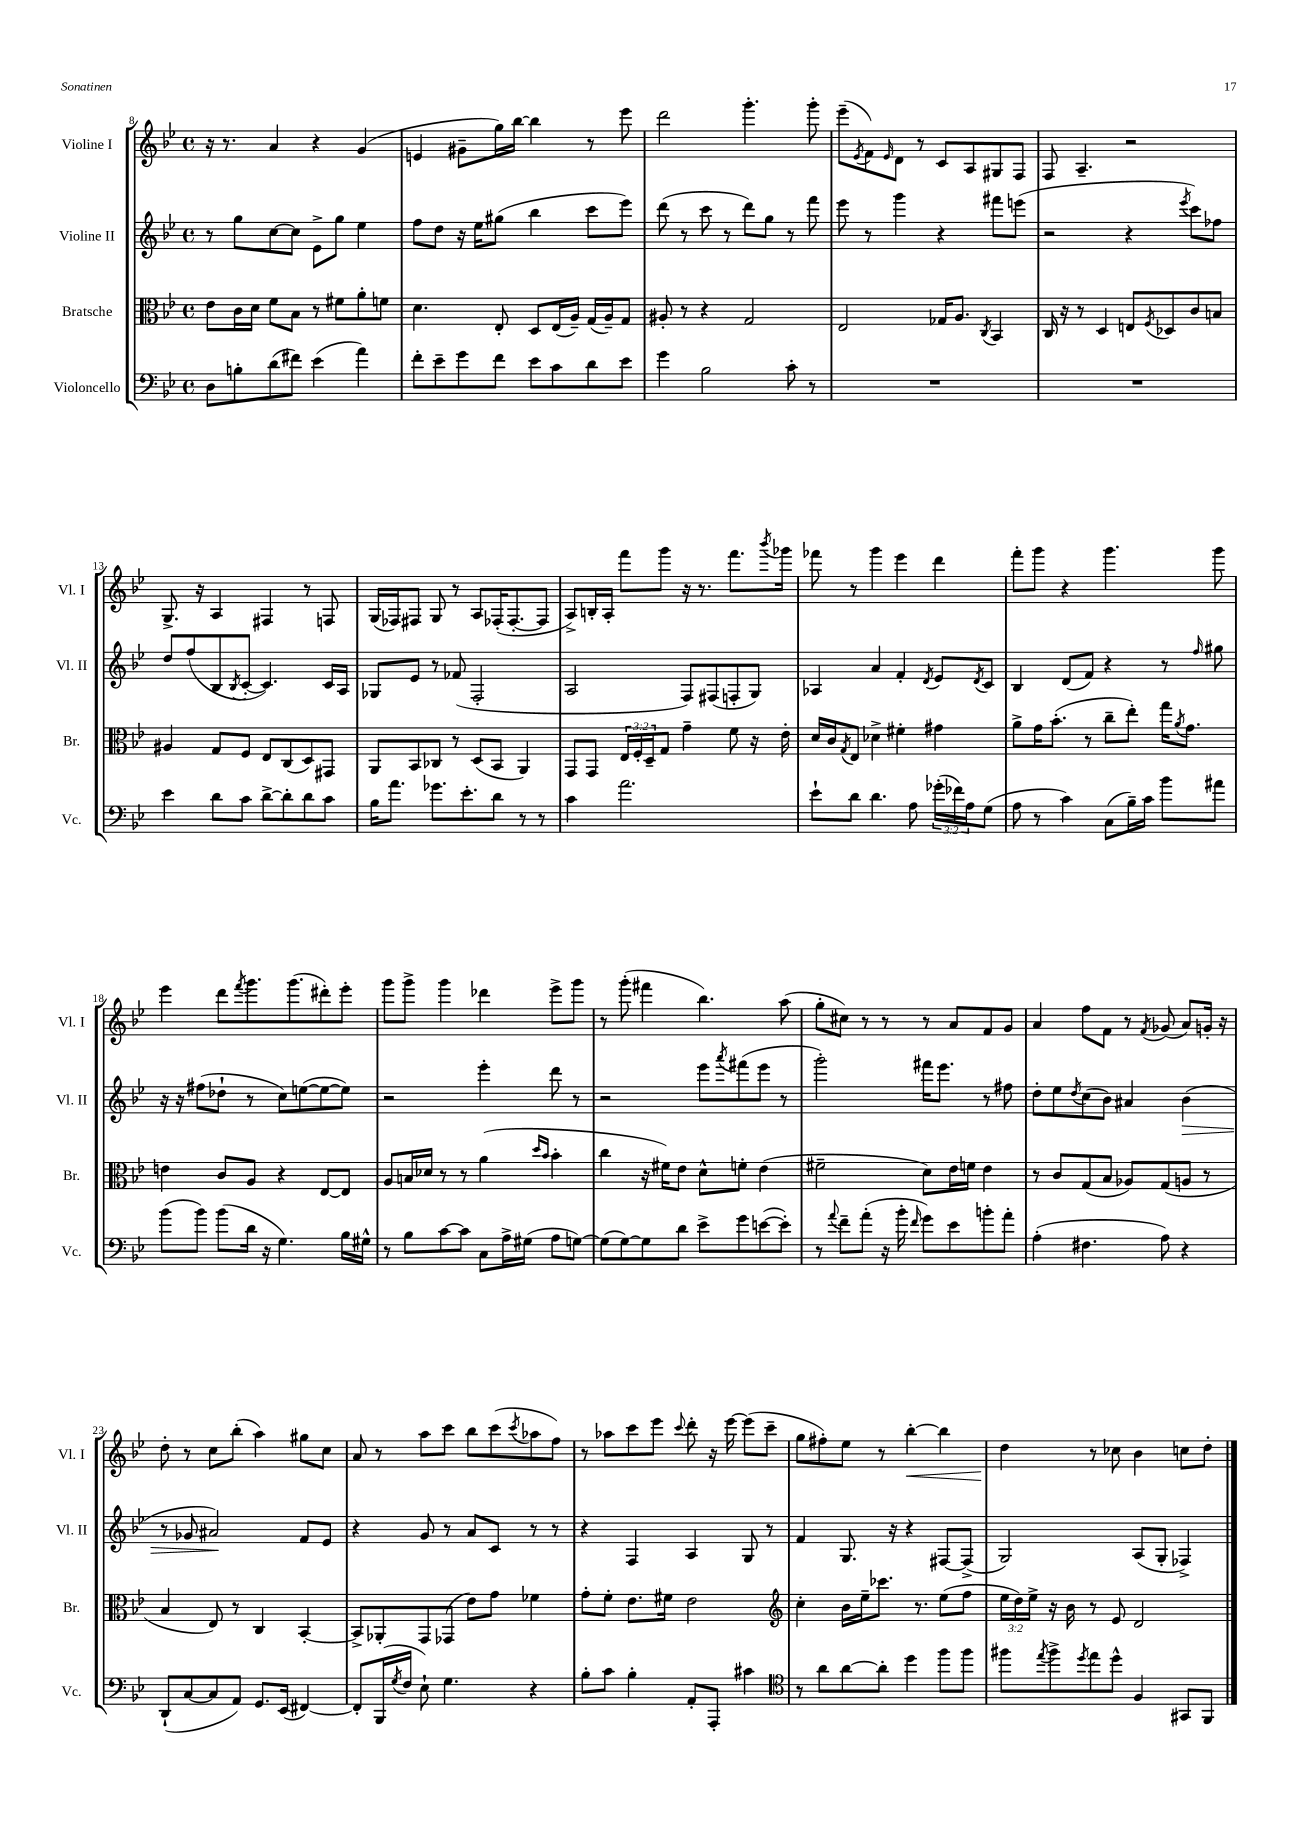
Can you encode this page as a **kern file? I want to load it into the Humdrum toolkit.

**kern	**kern	**kern	**kern
*staff4	*staff3	*staff2	*staff1
*clefF4	*clefC3	*clefG2	*clefG2
*k[b-e-]	*k[b-e-]	*k[b-e-]	*k[b-e-]
*M4/4	*M4/4	*M4/4	*M4/4
*met(c)	*met(c)	*met(c)	*met(c)
8D\L	8e-\L	8r	16r
.	.	.	8.r
8B'\	16c\L	8gg\L	.
.	16d\JJ	.	.
(8d\	8f\L	[8cc\	4a/
8f#\J)	8B-\J	8cc\]J	.
(4e-\	8r	8e-^\L	4r
.	8f#\L	8gg\J	.
4a\)	8a'\	4ee-\	(4g/
.	8f\J	.	.
=	=	=	=
8f'\L	4.d\	8ff\L	4e/
8e-~\	.	8dd\J	.
8g\	.	16r	8g#~\L
.	.	16ee-\LK	.
8f\J	8E-'/	(8gg#\J	16gg\L)
.	.	.	[16bb-\JJ
8e-\L	8D/L	4bb-\	4bb-\]
8c\	(16E-/L	.	.
.	16A~/JJ)	.	.
8d\	(16G/LL	8ccc\L	8r
.	16A~/J)	.	.
8e-\J	8G/J	8eee-\J)	8eee-\
=	=	=	=
4g\	8A#'/	(8ddd\	2ddd\
.	8r	8r	.
2B-\	4r	8ccc\	.
.	.	8r	.
.	2G/	8ddd\L)	4.ggg'\
.	.	8gg\J	.
8c'\	.	8r	.
8r	.	8fff\	8ggg'\
=	=	=	=
1r	2E-/	8eee-\	(8eee-~\L
.	.	.	8qe-/
.	.	8r	8f\)
.	.	.	16qqe-/
.	.	4ggg\	8d\J
.	.	.	8r
.	16G-/LK	4r	8c/L
.	8.A/J	.	.
.	.	.	8A/
.	8qC/	.	.
.	4BB-/	8fff#\L	8G#/
.	.	(8eee\J	8F/J
=	=	=	=
1r	16C/	2r	8F/
.	16r	.	.
.	8r	.	4.A~/
.	4D/	.	.
.	8E/L	4r	2r
.	8qF/	.	.
.	8D-/	.	.
.	.	8qeee-/	.
.	8c/	8ccc\L)	.
.	8B/J	8ff-\J	.
=	=	=	=
4e-\	4A#/	8dd/L	8.G^/
.	.	(8ff/	.
.	.	.	16r
8d\L	8G/L	8B-/	4A/
.	.	8qB-/	.
8c\J	8F/J	[8c'/J	.
[8d^\L	8E-/L	4.c/])	4F#/
8d'\]	(8C/	.	.
8d\	8D/)	.	8r
8c\J	8GG#/J	16c/LL	8F/
.	.	16A/JJ	.
=	=	=	=
16B-\LK	8AA/L	8G-/L	(16G/LL
8.a\J	.	.	16F-/J)
.	8BB-/	8e-/J	8F#/J
8.g-\L	8C-/J	8r	8G/
.	8r	(8f-/	8r
8.e-'\	.	.	.
.	(8D/L	2F'/	8A/L
8d\J	8BB-/J	.	(16F-'/K
.	.	.	[8.F-'/
8r	4AA/)	.	.
8r	.	.	8F-/]J
=	=	=	=
4c\	8GG/L	2A/	8A^/L)
.	8GG/J	.	16B'/L
.	.	.	16A'/JJ
2.a\	24E-/LL	.	8fff\L
.	24F'/	.	.
.	24D~/J	.	.
.	8G/J	.	8ggg\J
.	4g~\	8F/L)	16r
.	.	.	8.r
.	.	(8F#/	.
.	8f\	8F'/	8.fff\L
.	16r	8G/J)	.
.	.	.	8qbbb-/
.	16e-'\	.	16ggg-\Jk
=	=	=	=
8e-`\L	16d/LL	4A-/	8fff-\
.	16c/J	.	.
.	8qG/	.	.
8d\J	8E-/J	.	8r
4.d\	4d-^\	4a/	4ggg\
.	4f#'\	4f'/	4eee-\
8A\	.	.	.
.	.	8qd/	.
(24g-'\LL	4g#\	8e-/L	4ddd\
24f-\)	.	.	.
24A\J	.	.	.
.	.	8qd/	.
(8G\J	.	8c/J	.
=	=	=	=
8A\	8a^\L	4B-/	8fff'\L
8r	16g\K	.	8ggg\J
.	(8.b-'\J	.	.
4c\)	.	(8d/L	4r
.	8r	8f/J)	.
(8C\L	8cc~\L	4r	4.ggg\
16B-~\L)	8ee-'\J)	.	.
16c\JJ	.	.	.
8b-\L	16gg\LK	8r	.
.	8qa/	.	.
.	8.g\J	.	.
.	.	16qqff/	.
8a#\J	.	8gg#\	8ggg\
=	=	=	=
(8b-\L	4e\	16r	4eee-\
.	.	16r	.
8b-\J)	.	(8ff#\L	.
(8b-\L	8c/L	8dd-`\J	8ddd\L
.	.	.	8qfff/
16d\Jk	8A/J	8r	8.ggg\
16r	.	.	.
4.G\)	4r	8cc\L)	.
.	.	.	(8.ggg\
.	.	([8ee\	.
.	[8E-/L	8ee\_	8ddd#'\)
16B-\LL	8E-/]J	8ee\]J)	8eee-'\J
16G#^^\JJ	.	.	.
=	=	=	=
8r	8A/L	2r	8ggg\L
8B-\L	16B/L	.	8ggg^\J
.	16d-/JJ	.	.
[8c\	8r	.	4ggg\
8c\]J	8r	.	.
8C\L	(4a\	4eee-'\	4ddd-\
16A^\L	.	.	.
(16G#\JJ	.	.	.
.	16qqdd/LL	.	.
.	16qqb-/JJ	.	.
8A\L	4b-'\	8ddd\	8eee-^\L
[8G\J)	.	8r	8ggg\J
=	=	=	=
(8G\]L	4cc\	2r	8r
[8G\)	.	.	(8ggg'\
8G\]	16r	.	4fff#\
.	16f#\LK)	.	.
8d\J	8e-\J	.	.
8e-^\L	8d^^\L	8eee-\L	4.bb-\)
.	.	8qaaa/	.
8g\	8f'\J	(8fff#\	.
([8e\	(4e-\	8eee-\J	.
8e'\]J)	.	8r	(8aa\
=	=	=	=
8r	2f#~\	2ggg'\)	8gg'\L
8qqa/	.	.	.
8f~\L	.	.	8cc#\J)
(8a'\J	.	.	8r
16r	.	.	8r
16b-'\	.	.	.
16qqf/	.	.	.
8g\L)	8d\L)	16fff#\LK	8r
.	.	8.eee-\J	.
8e-\	16e-\L	.	8a/L
.	16f\JJ	.	.
8b'\	4e-\	8r	8f/
8a'\J	.	8ff#\	8g/J
=	=	=	=
(4A'\	8r	8dd'\L	4a/
.	8c/L	8ee-\	.
.	.	8qdd/	.
4.F#\	(8G/	(8cc\	8ff\L
.	8B-/J	8b-\J)	8f\J
.	8A-/L)	4a#/	8r
.	.	.	8qf/
8A\)	(8G/	.	(8g-/
4r	8A/J	(4b-\	8a/L)
.	8r	.	16g'/Jk
.	.	.	16r
=	=	=	=
(8DD`/L	4B-/	8r	8dd'\
[8C/	.	8g-/	8r
8C/]	8E-/)	2a#/)	8cc\L
8AA/J)	8r	.	(8bb-'\J
8.GG/L	4C/	.	4aa\)
(16EE-/Jk	.	.	.
[4FF#/)	[4BB-'/	8f/L	8gg#\L
.	.	8e-/J	8cc\J
=	=	=	=
8FF#'/]L	8BB-^/]L	4r	8a/
(16BBB-/L	8AA-'/	.	8r
8qG/	.	.	.
16F/JJ	.	.	.
8E-`\)	8GG/	8g/	8aa\L
4.G\	(8GG-/J	8r	8ccc\J
.	8e-\L)	8a/L	8bb-\L
.	8g\J	8c/J	(8ccc\
.	.	.	8qccc/
4r	4f-\	8r	8aa-\
.	.	8r	8ff\J)
=	=	=	=
8B-'\L	8g'\L	4r	8r
8c\J	8f'\J	.	8aa-\L
4B-'\	8.e-\L	4F/	8ccc\
.	.	.	8eee-\J
.	16f#\Jk	.	.
.	.	.	8qqccc/
8AA'/L	2e-\	4A/	8ddd'\
8AAA'/J	.	.	16r
.	.	.	[16eee-\
4c#\	.	8G/	(8eee-\]L
.	.	8r	8ccc~\J
=	=	=	=
*clefC4	*clefG2	*	*
8r	4cc'\	4f/	8gg\L
8a\L	.	.	8ff#'\)
[8a\	16b-\LL	8.G/	8ee-\J
.	16ee-~\J	.	.
8a'\]J	8.ccc-\J	.	8r
.	.	16r	.
4dd\	.	4r	[4bb-'\
.	8.r	.	.
8ff\L	(8ee-\L	[8F#/L	4bb-\]
8ff\J	8ff\J	(8F#^/]J	.
=	=	=	=
8ff#\L	24ee-\LL	2G/)	4dd\
.	24dd\)	.	.
.	24ee-^\JJ	.	.
8qee-/	.	.	.
8ff#^\	16r	.	.
.	16b-\	.	.
8qdd/	.	.	.
8ee-\	8r	.	8r
8dd^^\J	8e-/	.	8cc-\
4F/	2d/	(8A/L	4b-\
.	.	8G'/J	.
8GG#/L	.	4F-^/)	8cc\L
8FF/J	.	.	8dd'\J
==	==	==	==
*-	*-	*-	*-
